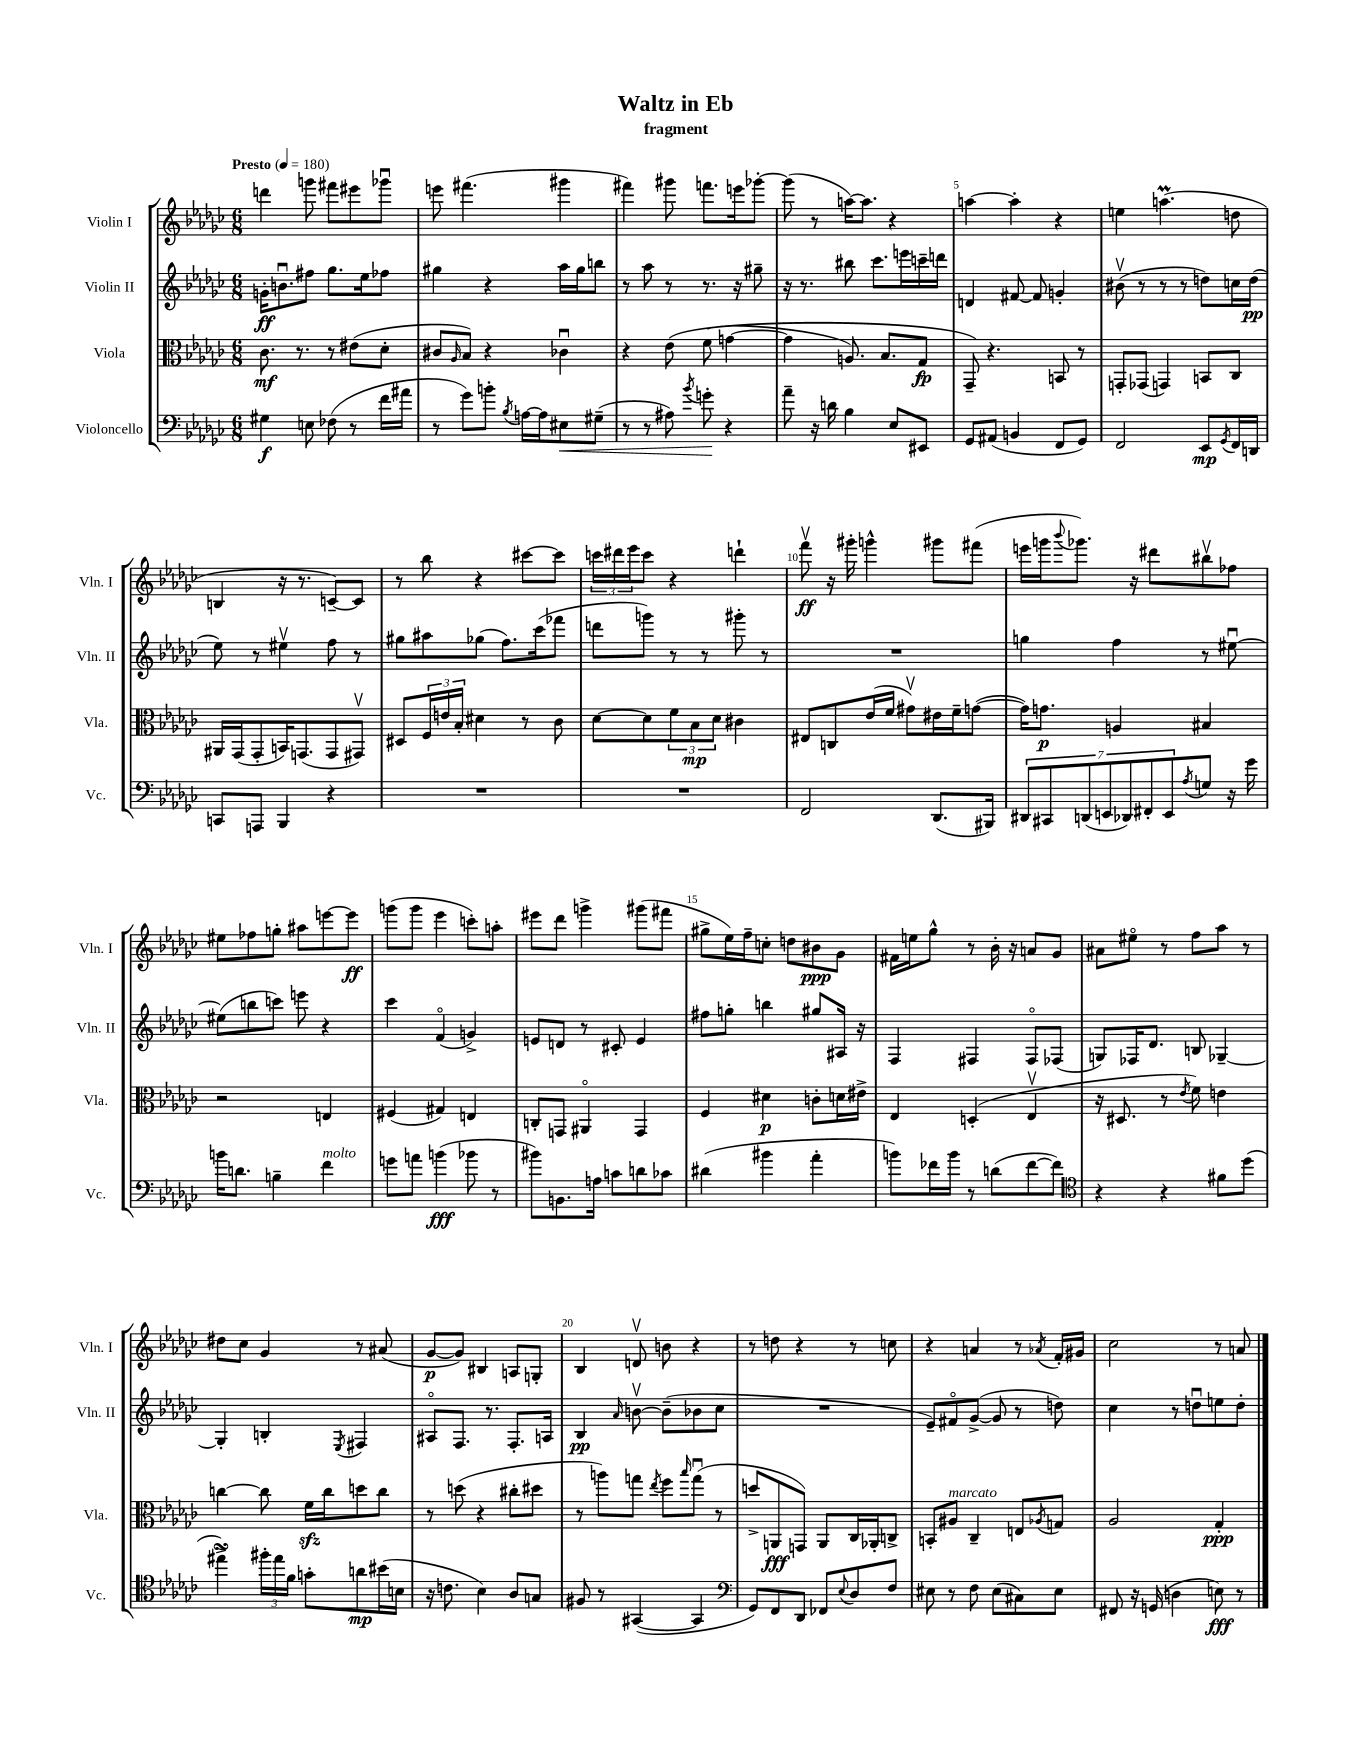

**kern	**dynam	**kern	**dynam	**kern	**dynam	**kern	**dynam
*part4	*part4	*part3	*part3	*part2	*part2	*part1	*part1
*staff4	*staff4	*staff3	*staff3	*staff2	*staff2	*staff1	*staff1
*I"Violoncello	*	*I"Viola	*	*I"Violin II	*	*I"Violin I	*
*I'Vc.	*	*I'Vla.	*	*I'Vln. II	*	*I'Vln. I	*
*clefF4	*	*clefC3	*	*clefG2	*	*clefG2	*
*k[b-e-a-d-g-c-]	*	*k[b-e-a-d-g-c-]	*	*k[b-e-a-d-g-c-]	*	*k[b-e-a-d-g-c-]	*
*M6/8	*	*M6/8	*	*M6/8	*	*M6/8	*
*MM180	*	*MM180	*	*MM180	*	*MM180	*
=1	=1	=1	=1	=1	=1	=1	=1
!	!	!	!	!	!	!LO:TX:a:B:t=Presto	!
4G#X\	f	8.c-\	mf	16gn'\KL	ff	4dddn\	.
.	.	.	.	8.bnu\	.	.	.
.	.	8.r	.	.	.	.	.
8En\	.	.	.	8ff#X\J	.	8gggn\	.
(8F-X\	.	8r	.	8.gg-\L	.	8fff#X\L	.
8r	.	(8e#X\L	.	.	.	8eee#X\	.
.	.	.	.	16ee-\k	.	.	.
16f\LL	.	8d-'\J	.	8ff-X\J	.	8ggg-Xu\J	.
16a#X\JJ	.	.	.	.	.	.	.
=2	=2	=2	=2	=2	=2	=2	=2
8r	.	8c#X/L	.	4gg#X\	.	8eeen\	.
.	.	16qqA-/	.	.	.	.	.
8g-\L)	.	8B-/J)	.	.	.	(4.fff#X\	.
8bn'\J	.	4r	.	4r	.	.	.
8qB-/	.	.	.	.	.	.	.
[16An\LL	.	.	.	.	.	.	.
16A\J]	.	.	.	.	.	.	.
!	!LO:HP:b	!	!	!	!	!	!
8E#X\	<	4c-Xu\	.	16aa-\LL	.	4ggg#X\	.
.	.	.	.	16gg#\J	.	.	.
(8G#X~\J	.	.	.	8bbn\J	.	.	.
=3	=3	=3	=3	=3	=3	=3	=3
8r	.	4r	.	8r	.	4fff#X\)	.
8r	.	.	.	8aa-\	.	.	.
8A#X\)	.	(8e-\	.	8r	.	8ggg#X\	.
8qb-/	.	.	.	.	.	.	.
8gn'\	.	(8f\	.	8.r	.	8.fffn\L	.
4r	[	[4gn\	.	.	.	.	.
.	.	.	.	16r	.	16eeen\k	.
.	.	.	.	8gg#X~\	.	[8ggg-X'\J	.
=4	=4	=4	=4	=4	=4	=4	=4
8a-~\	.	4g\]	.	16r	.	(8ggg-\]	.
.	.	.	.	8.r	.	.	.
16r	.	.	.	.	.	8r	.
16dn\	.	.	.	.	.	.	.
4B-\	.	8.An/)	.	8bb#X\	.	[16aan\KL)	.
.	.	.	.	.	.	8.aa\J]	.
.	.	.	.	8.ccc-\L	.	.	.
.	.	8.B-/L	.	.	.	.	.
8E-/L	.	.	.	.	.	4r	.
.	.	.	.	16eeen\L	.	.	.
8EE#X/J	.	8G-/J	fp	16cccn~\	.	.	.
.	.	.	.	16dddn\JJ	.	.	.
=5	=5	=5	=5	=5	=5	=5	=5
8GG-/L	.	8GG-~/)	.	4dn/	.	[4aan\	.
(8AA#X/J	.	4.r	.	.	.	.	.
4BBn/	.	.	.	[8f#X/	.	4aa'\]	.
.	.	.	.	8f#/]	.	.	.
8FF/L	.	8BBn/	.	4gn'/	.	4r	.
8GG-/J)	.	8r	.	.	.	.	.
=6	=6	=6	=6	=6	=6	=6	=6
2FF/	.	8GGn'/L	.	(8b#Xv\	.	4een\	.
.	.	(8GG-X/J	.	8r	.	.	.
.	.	4GGn/)	.	8r	.	(4.aanm\	.
.	.	.	.	8r	.	.	.
8EE-/L	mp	8BBn/L	.	8ddn\L)	.	.	.
8qGG-/	.	.	.	.	.	.	.
16FF/L	.	8C-/J	.	16ccn\L	.	8ddn\	.
16DDn/JJ	.	.	.	(16dd\JJ	pp	.	.
!!LO:LB:g=z
=7	=7	=7	=7	=7	=7	=7	=7
8CCn/L	.	16AA#X/LL	.	8ee-\)	.	4Bn/	.
.	.	(16GG-/J	.	.	.	.	.
8AAAn/J	.	8GG-'/	.	8r	.	.	.
4BBB-/	.	16BBn/K)	.	4ee#Xv\	.	16r	.
.	.	(8.GGn/	.	.	.	8.r	.
4r	.	8GG/	.	8ff\	.	[8cn~/L)	.
.	.	8GG#Xv/J)	.	8r	.	8c/J]	.
=8	=8	=8	=8	=8	=8	=8	=8
2.r	.	8D#X/L	.	8gg#X\L	.	8r	.
.	.	24F/L	.	8aa#X\	.	8bb-\	.
.	.	24en/	.	.	.	.	.
.	.	24B-'/JJ	.	.	.	.	.
.	.	4d#X\	.	(8gg-X\J	.	4r	.
.	.	.	.	8.ff\L)	.	.	.
.	.	8r	.	.	.	[8ccc#X\L	.
.	.	.	.	(16ccc-\k	.	.	.
.	.	8c-\	.	8fff-X\J	.	8ccc#\J]	.
=9	=9	=9	=9	=9	=9	=9	=9
2.r	.	[8d-\L	.	8dddn\L	.	24cccn\LL	.
.	.	.	.	.	.	24ddd#X\	.
.	.	.	.	.	.	24eee-\J	.
.	.	8d-\]	.	8gggn\J)	.	8ccc\J	.
.	.	12f\	.	8r	.	4r	.
.	.	12B-\	mp	.	.	.	.
.	.	.	.	8r	.	.	.
.	.	12d-\J	.	.	.	.	.
.	.	4c#X\	.	8ggg#X'\	.	4dddn`\	.
.	.	.	.	8r	.	.	.
=10	=10	=10	=10	=10	=10	=10	=10
2FF/	.	8E#X/L	.	2.r	.	8fffv\	ff
.	.	8Cn/	.	.	.	16r	.
.	.	.	.	.	.	16ggg#X'\	.
.	.	(16e-/L	.	.	.	4gggn^^\	.
.	.	16f/JJ	.	.	.	.	.
.	.	8g#Xv\L)	.	.	.	.	.
(8.DD-/L	.	16e#X\L	.	.	.	8ggg#X\L	.
.	.	16f~\J	.	.	.	.	.
.	.	([8gn\J	.	.	.	(8fff#X\J	.
16BBB#X/Jk)	.	.	.	.	.	.	.
=11	=11	=11	=11	=11	=11	=11	=11
14DD#X/L	.	16g\KL])	.	4ggn\	.	16eeen\LL	.
.	.	8.gn\J	p	.	.	16gggn\J	.
14CC#X/	.	.	.	.	.	.	.
.	.	.	.	.	.	8qqbbb-/	.
.	.	.	.	.	.	8.ggg-X\J)	.
(14DDn/	.	.	.	.	.	.	.
14EEn/	.	.	.	.	.	.	.
.	.	4An/	.	4ff\	.	.	.
14DD-X/)	.	.	.	.	.	.	.
.	.	.	.	.	.	16r	.
14FF#X'/	.	.	.	.	.	.	.
.	.	.	.	.	.	8ddd#X\L	.
14EE/	.	.	.	.	.	.	.
8qA-/	.	.	.	.	.	.	.
8Gn/J	.	4B#X/	.	8r	.	8bb#Xv\	.
16r	.	.	.	[8ee#Xu\	.	8ff-X\J	.
16g-\	.	.	.	.	.	.	.
!!LO:LB:g=z
=12	=12	=12	=12	=12	=12	=12	=12
16bn\KL	.	2r	.	(8ee#X\L]	.	8ee#X\L	.
8.dn\J	.	.	.	.	.	.	.
.	.	.	.	8bbn\	.	8ff-X\	.
4Bn~\	.	.	.	8cccn\J)	.	8ggn'\J	.
.	.	.	.	8eeen\	.	8aa#X\L	.
!LO:TX:a:i:t=molto	!	!	!	!	!	!	!
4f\	.	4En/	.	4r	.	[8eeen\	.
.	.	.	.	.	.	8eee\J]	ff
=13	=13	=13	=13	=13	=13	=13	=13
8gn\L	.	(4F#X/	.	4ccc-\	.	(8gggn\L	.
8an\J	.	.	.	.	.	8ggg\J	.
(4bn\	fff	4G#X/)	.	(4f/	.	4eee-\	.
8b-X\	.	4En/	.	4gn^/)	.	8cccn'\L)	.
8r	.	.	.	.	.	8aan'\J	.
=14	=14	=14	=14	=14	=14	=14	=14
8b#X\L)	.	8Cn'/L	.	8en/L	.	8eee#X\L	.
8.BBn\	.	8GGn/J	.	8dn/J	.	8ddd-\J	.
.	.	4AA#X/	.	8r	.	4gggn^\	.
16An\Jk	.	.	.	.	.	.	.
8cn\L	.	.	.	8c#X'/	.	.	.
8dn\	.	4GG/	.	4e/	.	(8ggg#X\L	.
8c-X\J	.	.	.	.	.	8fff#X\J	.
=15	=15	=15	=15	=15	=15	=15	=15
(4d#X\	.	4F/	.	8ff#X\L	.	8gg#X^\L	.
.	.	.	.	8ggn'\J	.	16ee-\L)	.
.	.	.	.	.	.	16ff~\J	.
4b#X\	.	4d#X\	p	4bbn\	.	8ccn'\J	.
.	.	.	.	.	.	8ddn\L	.
4a-'\	.	8cn'\L	.	8gg#X/L	.	8b#X\	ppp
.	.	16dn\L	.	16A#X/Jk	.	8g-\J	.
.	.	16e#X^\JJ	.	16r	.	.	.
=16	=16	=16	=16	=16	=16	=16	=16
8bn\L)	.	4E-/	.	4F/	.	16f#X\LL	.
.	.	.	.	.	.	16een\J	.
16f-X\L	.	.	.	.	.	8gg-^^\J	.
16b\JJ	.	.	.	.	.	.	.
8r	.	(4Dn'/	.	4F#X/	.	8r	.
(8dn\L	.	.	.	.	.	16b-'\	.
.	.	.	.	.	.	16r	.
[8f-\	.	4E-v/	.	8F#/L	.	8an/L	.
8f-\J])	.	.	.	(8F-X/J	.	8g-/J	.
=17	=17	=17	=17	=17	=17	=17	=17
*clefC4	*	*	*	*	*	*	*
4r	.	16r	.	8Gn/L)	.	8a#X\L	.
.	.	8.D#X/	.	.	.	.	.
.	.	.	.	16F-X/K	.	8ee#X\J	.
.	.	.	.	8.d-/J	.	.	.
4r	.	8r	.	.	.	8r	.
.	.	8qe-/	.	.	.	.	.
.	.	8f\)	.	8Bn/	.	8ff\L	.
8f#X\L	.	4en\	.	[4G-X~/	.	8aa-\J	.
(8dd-\J	.	.	.	.	.	8r	.
!!LO:LB:g=z
=18	=18	=18	=18	=18	=18	=18	=18
4ee#XsSsS^\)	.	[4ccn\	.	4G-'/]	.	8dd#X\L	.
.	.	.	.	.	.	8cc-\J	.
24ff#X'\LL	.	8cc\]	.	4Bn'/	.	4g-/	.
24ee#\	.	.	.	.	.	.	.
24f\JJ	.	.	.	.	.	.	.
8gn'\L	.	16fzz\LL	.	.	.	.	.
.	.	16cc\J	.	.	.	.	.
.	.	.	.	8qE-/	.	.	.
8an\	mp	8ddn\	.	4F#X/	.	8r	.
(16b#X\L	.	8cc\J	.	.	.	(8a#X/	.
16Bn\JJ	.	.	.	.	.	.	.
=19	=19	=19	=19	=19	=19	=19	=19
16r	.	8r	.	8A#X/L	.	[8g-/L	p
8.cn\	.	.	.	.	.	.	.
.	.	(8ddn\	.	8.F/J	.	8g-/J])	.
4B-\)	.	4r	.	.	.	4B#X/	.
.	.	.	.	8.r	.	.	.
8A-/L	.	8cc#X'\L	.	8.F'/L	.	8An/L	.
8Gn/J	.	8dd#X\J	.	.	.	8Gn'/J	.
.	.	.	.	16An/Jk	.	.	.
=20	=20	=20	=20	=20	=20	=20	=20
8F#X/	.	8r	.	4B-/	pp	4B-/	.
8r	.	8aan\L)	.	.	.	.	.
.	.	.	.	16qqa-/	.	.	.
([4GG#X/	.	8ggn\J	.	[8bnv\	.	8dnv/	.
.	.	8qee-/	.	.	.	.	.
.	.	8ff\L	.	(8b~\L]	.	8bn\	.
.	.	16qqbb-/	.	.	.	.	.
4GG#/]	.	(8ggu\J	.	8b-X\	.	4r	.
.	.	8r	.	8cc-\J	.	.	.
=21	=21	=21	=21	=21	=21	=21	=21
*clefF4	*	*	*	*	*	*	*
8GG-/L)	.	8ddn^/L	.	2.r	.	8r	.
8FF/	.	8AAn/	fff	.	.	8ddn\	.
8DD-/J	.	8GGn/J)	.	.	.	4r	.
8FF-X/L	.	8AA/L	.	.	.	.	.
8qqE-/	.	.	.	.	.	.	.
8D-/	.	16C-/L	.	.	.	8r	.
.	.	16AA-X'/J	.	.	.	.	.
8F/J	.	8Cn^/J	.	.	.	8ccn\	.
=22	=22	=22	=22	=22	=22	=22	=22
8E#X\	.	8BBn'/L	.	8e-~/L)	.	4r	.
!	!	!LO:TX:a:i:t=marcato	!	!	!	!	!
8r	.	8A#X/J	.	8f#X/	.	.	.
8F\	.	4C-~/	.	([8g-^/J	.	4an/	.
(8E#\L	.	.	.	8g-/]	.	.	.
8C#X\)	.	8En/L	.	8r	.	8r	.
.	.	8qA-X/	.	.	.	8qa-X/	.
8E#\J	.	8Gn/J	.	8ddn\)	.	16f'/LL	.
.	.	.	.	.	.	16g#X/JJ	.
=23	=23	=23	=23	=23	=23	=23	=23
8FF#X/	.	2A-/	.	4cc-\	.	2cc-\	.
16r	.	.	.	.	.	.	.
(16GGn/	.	.	.	.	.	.	.
4Dn\	.	.	.	8r	.	.	.
.	.	.	.	8ddnu\L	.	.	.
8En\)	fff	4G-'/	ppp	8een\	.	8r	.
8r	.	.	.	8dd'\J	.	8an/	.
==	==	==	==	==	==	==	==
*-	*-	*-	*-	*-	*-	*-	*-
